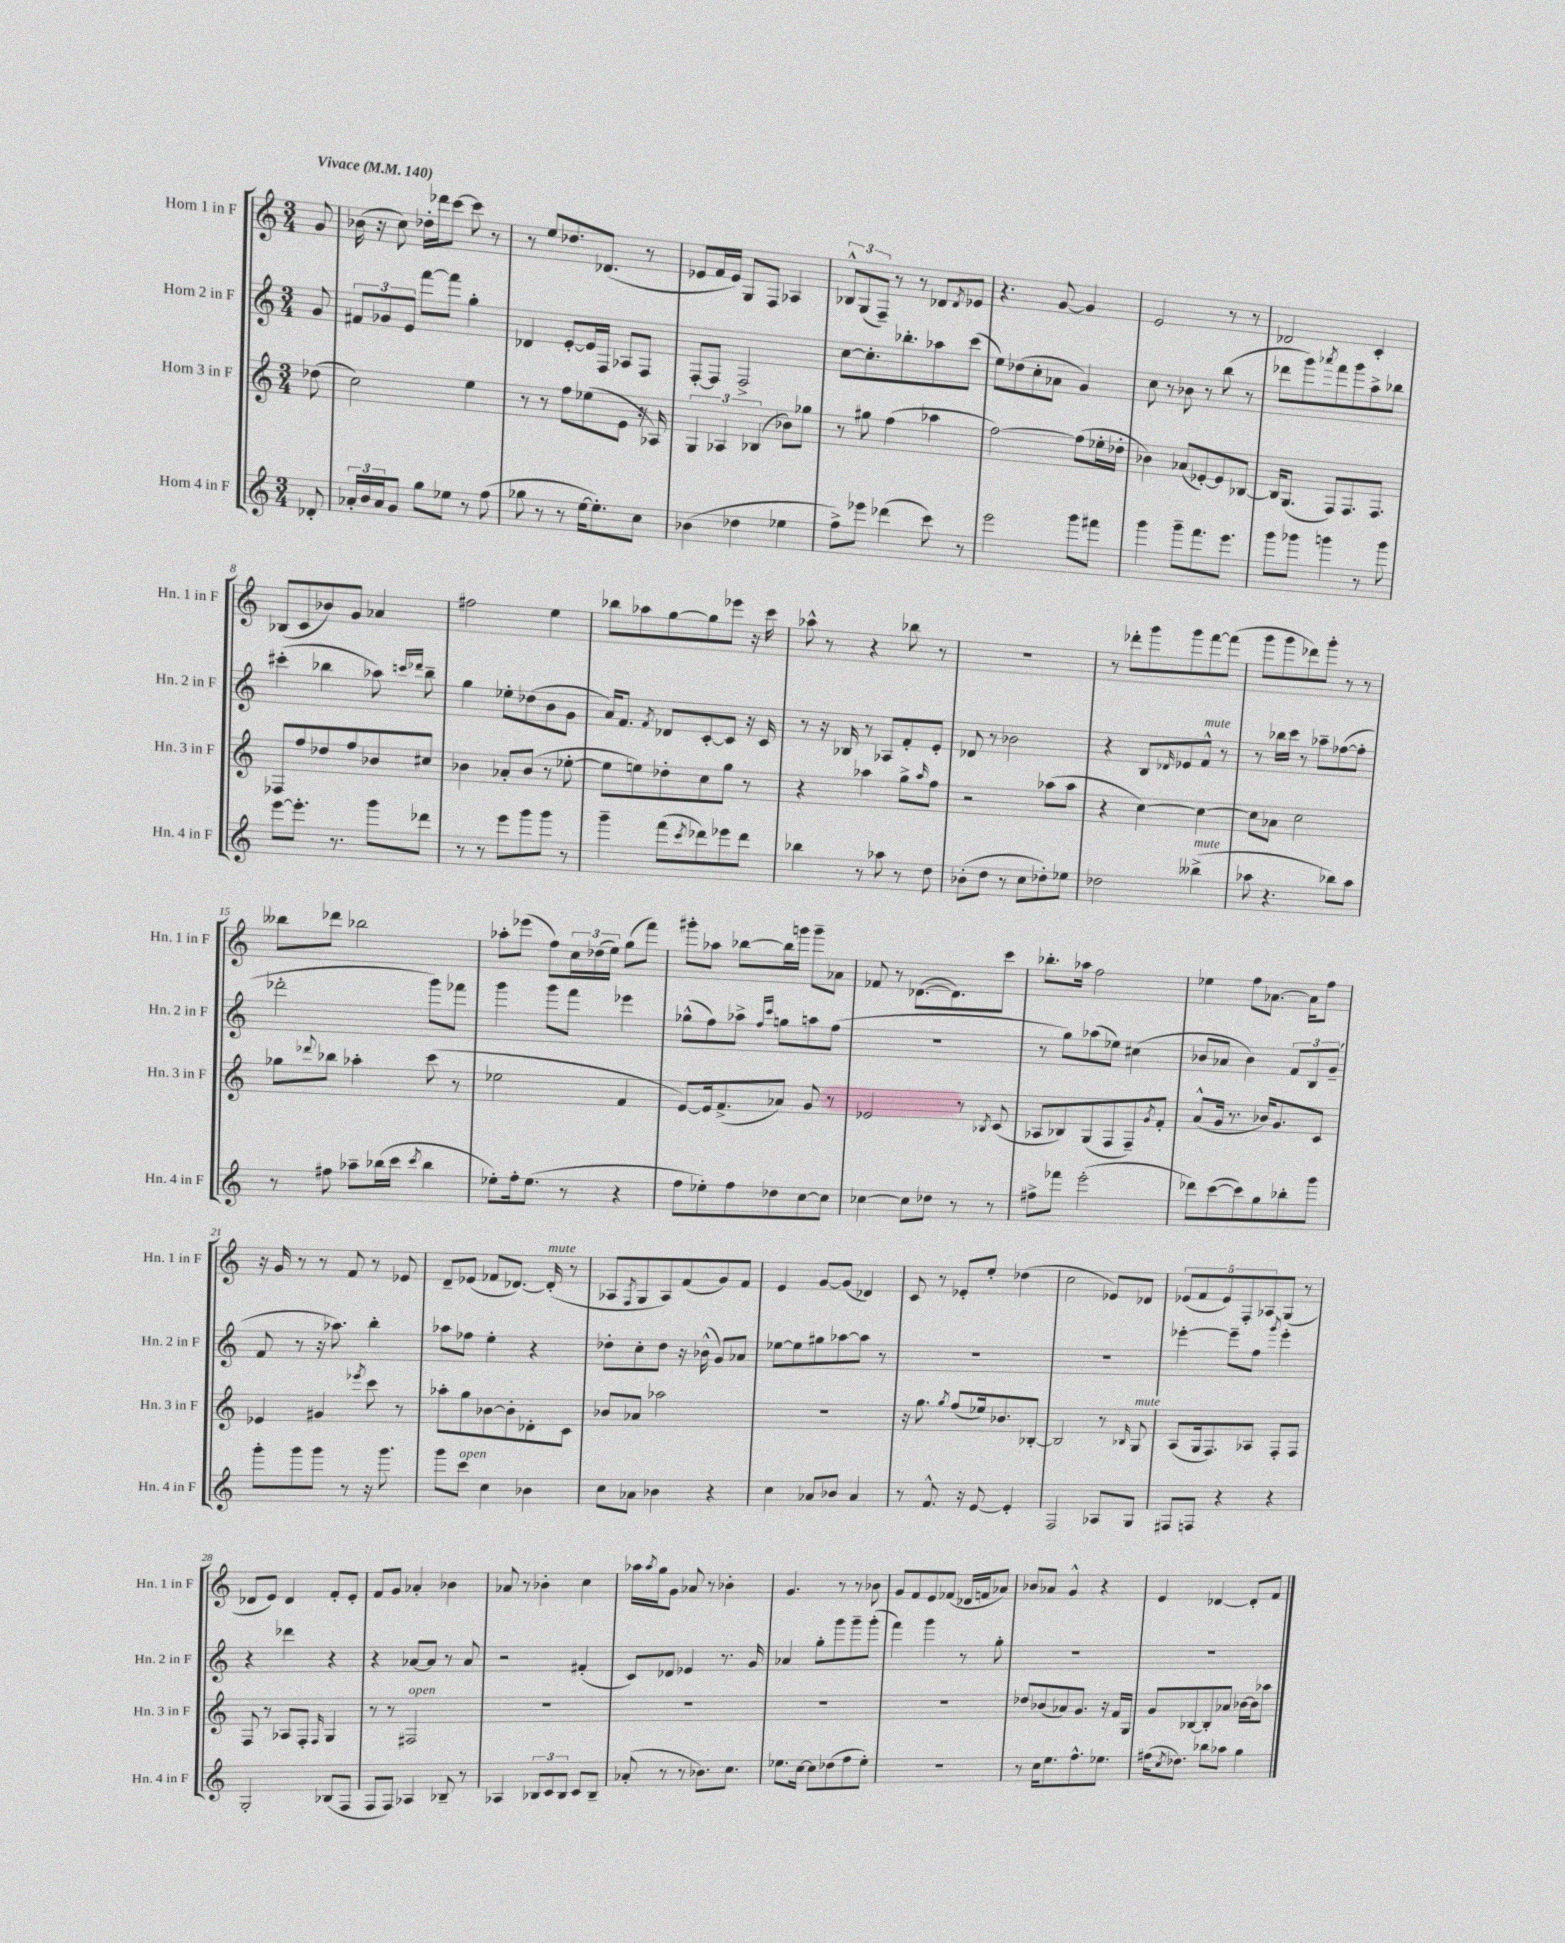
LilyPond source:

<<
\new StaffGroup <<
\new Staff = "s0" \with { instrumentName = "Horn 1 in F" shortInstrumentName = "Hn. 1 in F" } {
    \clef treble \key c \major \numericTimeSignature \time 3/4 \partial 8 \tempo "Vivace" 4 = 140
    g'8 |
    bes'16( r16 c''8) des''16-. des'''16 c'''8~ c'''8 r8 |
    r8 e''8 des''8. des'8.( r8 |
    ees'8 f'16 ees'16) g8 f8 aes4 |
    \tuplet 3/2 { bes8-^ g8( f8--) } r8 r8 des'8 \acciaccatura { des'8 } ees'8 |
    r4. g'8~ g'4 |
    e'2 r8 r8 |
    des'2 c'4-. |
    bes8( c'8 bes'8) g'8 aes'4 |
    fis''2 e''4 |
    bes''8 aes''8 g''8~ g''8 ees'''8 r16 c'''16 |
    aes''8-^ r8 r4 bes''8 r8 |
    R2. |
    r8 des'''8-. g'''8 g'''8 f'''8~ f'''8( |
    g'''8 g'''8 des'''8) g'''8-. r8 r8 |
    beses''8 des'''8 bes''2 |
    aes''8-. ees'''8( f''8) \tuplet 3/2 { c''16 des''16( e''16) } g''8( f'''8) |
    gis'''8-. aes''8 bes''8~ bes''16 g'''16 g'''8-- aes'8 |
    fes'8 r8 des'8.~( des'8.) c'''8 |
    bes''8.-. aes''16 f''2 |
    ees''4 f''8 aes'8.~ aes'16 f''8 |
    r16 g'16 r8 r8 f'8 r8 ees'8 |
    d'8-- ees'8( fes'8 des'8.~) des'16-.^\markup { \italic "mute" }( r8 |
    aes8 \acciaccatura { f8 } g8 aes8) f'8( g'8) f'8 |
    e'4 g'8~ g'8( des'4) |
    c'8 r8 ees'8-. e''8-. des''4( |
    c''2 ees'8) des'8 |
    \tuplet 5/4 { ees'8( f'8 ees'8) f8-. aes8 } g8( r8 |
    des'8 e'8) des'4 f'8-. e'8-. |
    f'8 g'8 aes'4-. bes'4 |
    aes'8 r8 bes'4-. c''4 |
    aes''16 \acciaccatura { aes''8 } g''16 g'8 aes'8 r8 bes'4-. |
    g'4. r8 r8 bes'8 |
    g'8 f'8 e'8 fes'8( des'16 f'16 aes'8) |
    bes'8 aes'8 g'4-^ r4 |
    e'4 des'4~ des'8-. f'8 \bar "|." |
}
\new Staff = "s1" \with { instrumentName = "Horn 2 in F" shortInstrumentName = "Hn. 2 in F" } {
    \clef treble \key c \major \numericTimeSignature \time 3/4 \partial 8
    g'8 |
    \tuplet 3/2 { fis'8 ges'8 e'8 } f'''8~ f'''8 g''4-. |
    des'4 e'8~-. e'16 f16 aes8 f8 |
    f8~-. f8 f2-> |
    c''8~ c''8.-. bes''8.-. aes''8 c'''8( |
    e''8) des''8( c''8-. aes'8 g'4) |
    c''8 r8 bes'8 r8 b''8( r8 |
    des'''8 g'''8) \acciaccatura { aes'''8 } f'''8 g'''8 a''8-> bes''8 |
    cis'''4-.( bes''4 aes''8) \grace { c'''16 des'''16 } bes''8-- |
    g''4 ees''8-. des''8( b'8 g'8 |
    a'16) f'8. \acciaccatura { f'8 } des'8 c'8~-. c'8 r16 c'16 |
    r8 r16 bes16 r8 aes8 f'8-. e'8-. |
    des'8 r8 bes'2 |
    r4 b8 \grace { des'16 } ees'8 f'8-^^\markup { \italic "mute" } r8 |
    r8 bes''16 c'''16 r8 aes''8-- fes''8~( fes''8-. |
    des'''2-. g'''8) fes'''8 |
    g'''4 g'''8 f'''8 ees'''4 |
    ges''8-^( f''8) aes''8-> \grace { f''16 c'''16 } g''8 a''8 f''8( |
    R2. |
    r8 g''8) aes''8( ees''8) cis''4( |
    bes'8 aes'8 bes'4) \tuplet 3/2 { f'8 b8 g'8--( } |
    f'8 r8 r16 aes''8.) b''4-. |
    aes''8 fes''8 e''4-. r4 |
    des''8-. c''8-. des''8 r16 bes'16-^( g'8) aes'8 |
    ees''8~ ees''8 gis''8 aes''8~ aes''8 r8 |
    R2. |
    R2. |
    ees'''4~-. ees'''8-- f''8 \acciaccatura { g'''8 } ees'''4-. |
    r4 des'''4 r4 |
    r4 aes'8~ aes'8 r8 aes'8 |
    r2 fis'4-.( |
    c'8) des'8 ees'4 r8. g'16 |
    aes'4 g''8-. g'''8 g'''8-- g'''8-.( |
    f'''4) g'''4 r8 g''8-. |
    R2. |
    R2. \bar "|." |
}
\new Staff = "s2" \with { instrumentName = "Horn 3 in F" shortInstrumentName = "Hn. 3 in F" } {
    \clef treble \key c \major \numericTimeSignature \time 3/4 \partial 8
    des''8( |
    c''2) e''4 |
    r8 r8 f''8 ees''8( e'8 r16 aes16) |
    \tuplet 3/2 { g4 aes4 bes4( } bes'8) ges''8 |
    r8 gis''8 f''4( aes''4 |
    f''2~) f''8( ees''16-. des''16-. |
    bes'4) aes'8( ees'8~-.) ees'8 bes8~ |
    bes16 g8.( f8) f8. f8. |
    fes8 f''8 des''8 f''8 bes'8 cis''8 |
    bes'4 aes'8-. bes'8( r8 ees''8~-. |
    ees''8 e''8) des''8-. c''8 g''8 r8 |
    r4 aes''4 g''8-> \grace { aes''16 } f''8 |
    r2 aes''8( aes''8 |
    r4 c''4~) c''4~ |
    c''8 aes'8 c''2 |
    ges''8 \appoggiatura { des'''8 } bes''8 aes''4-. c'''8( r8 |
    ees''2 f'4 |
    e'8~) e'16 f'8.->( aes'8) g'8 r8 |
    ees'2 r8 \acciaccatura { bes8 } c'8( |
    aes8 bes8) g8( f8 f8--) \acciaccatura { g'8 } f'8-. |
    a'8-^( g'16 r8. bes'16) g'8. c'8 |
    ees'4 gis'4 \acciaccatura { ees'''8 } c'''8 r8 |
    aes''8-. g''8 bes'8~ bes'8-. des'8-. c'8 |
    bes'8 aes'8 aes''2 |
    R2. |
    r16 g''8. \acciaccatura { g''8 } f''8( ees''16) bes'8. bes8~-. |
    bes2 r8 \grace { bes16 } g8^\markup { \italic "mute" } |
    a8( g16 f8.) aes8 f8-. f8 |
    f8 r8 aes8 f8-. \grace { f16 } g4 |
    r8 r8 fis2^\markup { \italic "open" } |
    R2. |
    R2. |
    R2. |
    R2. |
    des''8 bes'8( aes'8) g'8. r16 f'16 g16 |
    g'8 bes8~ bes8-. aes'8 bes'16~ bes'16 aes''8 \bar "|." |
}
\new Staff = "s3" \with { instrumentName = "Horn 4 in F" shortInstrumentName = "Hn. 4 in F" } {
    \clef treble \key c \major \numericTimeSignature \time 3/4 \partial 8
    des'8-. |
    \tuplet 3/2 { aes'16-. b'16 aes'16 } g'8 g''8 ees''8 r8 f''8( |
    ges''8 r8 r8 e''16~ e''8.-.) c''8 |
    bes'4( des''4 ees''4 |
    f''8->) ees'''8 des'''4( c'''8) r8 |
    e'''2 g'''8 fis'''8 |
    g'''4 g'''8-- f'''8. e'''8. |
    g'''8 ges'''8 g'''4 r8 g'''8 |
    e'''8~ e'''8.-. r8. g'''8 des'''8 |
    r8 r8 e'''8 g'''8 g'''8 r8 |
    g'''4-- f'''8( \acciaccatura { c'''8 } des'''8) ees'''8 des'''8 |
    bes''4 r8 aes''8 r8 d''8 |
    bes'8-.( d''8 r8 c''8 des''8-.) ees''8 |
    des''2 beses''4->^\markup { \italic "mute" }( |
    aes''8 r4. bes''8) aes''8 |
    r8 fis''8 aes''8-- bes''16( c'''16 \acciaccatura { c'''8 } bes''4 |
    ees''8-.) f''16-. ees''8.( r8 r4 |
    f''8 ees''8-.) f''8 des''8 c''8~ c''8 |
    ces''4~ ces''8 des''8 r8 r8 |
    fis''8-> fes'''8 e'''2-.( |
    des'''8) c'''8~( c'''8) g''8 bes''8-. g'''8 |
    g'''8-. g'''8 g'''8 r8 r16 g'''8. |
    g'''8 c'''8^\markup { \italic "open" } c''4 bes'4 |
    c''8 aes'8 bes'4 r4 |
    c''4 aes'8 bes'8 aes'4 |
    r8 f'8.-^ r16 e'8~ e'4-. |
    f2 aes8 g8 |
    fis8 f8 r4 r4 |
    g2-. bes8( f8 |
    f8 f8) aes4 bes8-- r8 |
    aes4 \tuplet 3/2 { bes8 c'8 bes8 } c'8 bes8-- |
    aes'8-.( r8 r8 bes'8.) c''8. |
    ees''8. c''16~ c''8 des''8( f''8 ees''8-.) |
    R2. |
    r8 c''16 e''8. f''8.-^ ees''8. |
    fis''16( \acciaccatura { c''8 } des''8.) bes''8 aes''8 g''4 \bar "|." |
}
>>
>>
